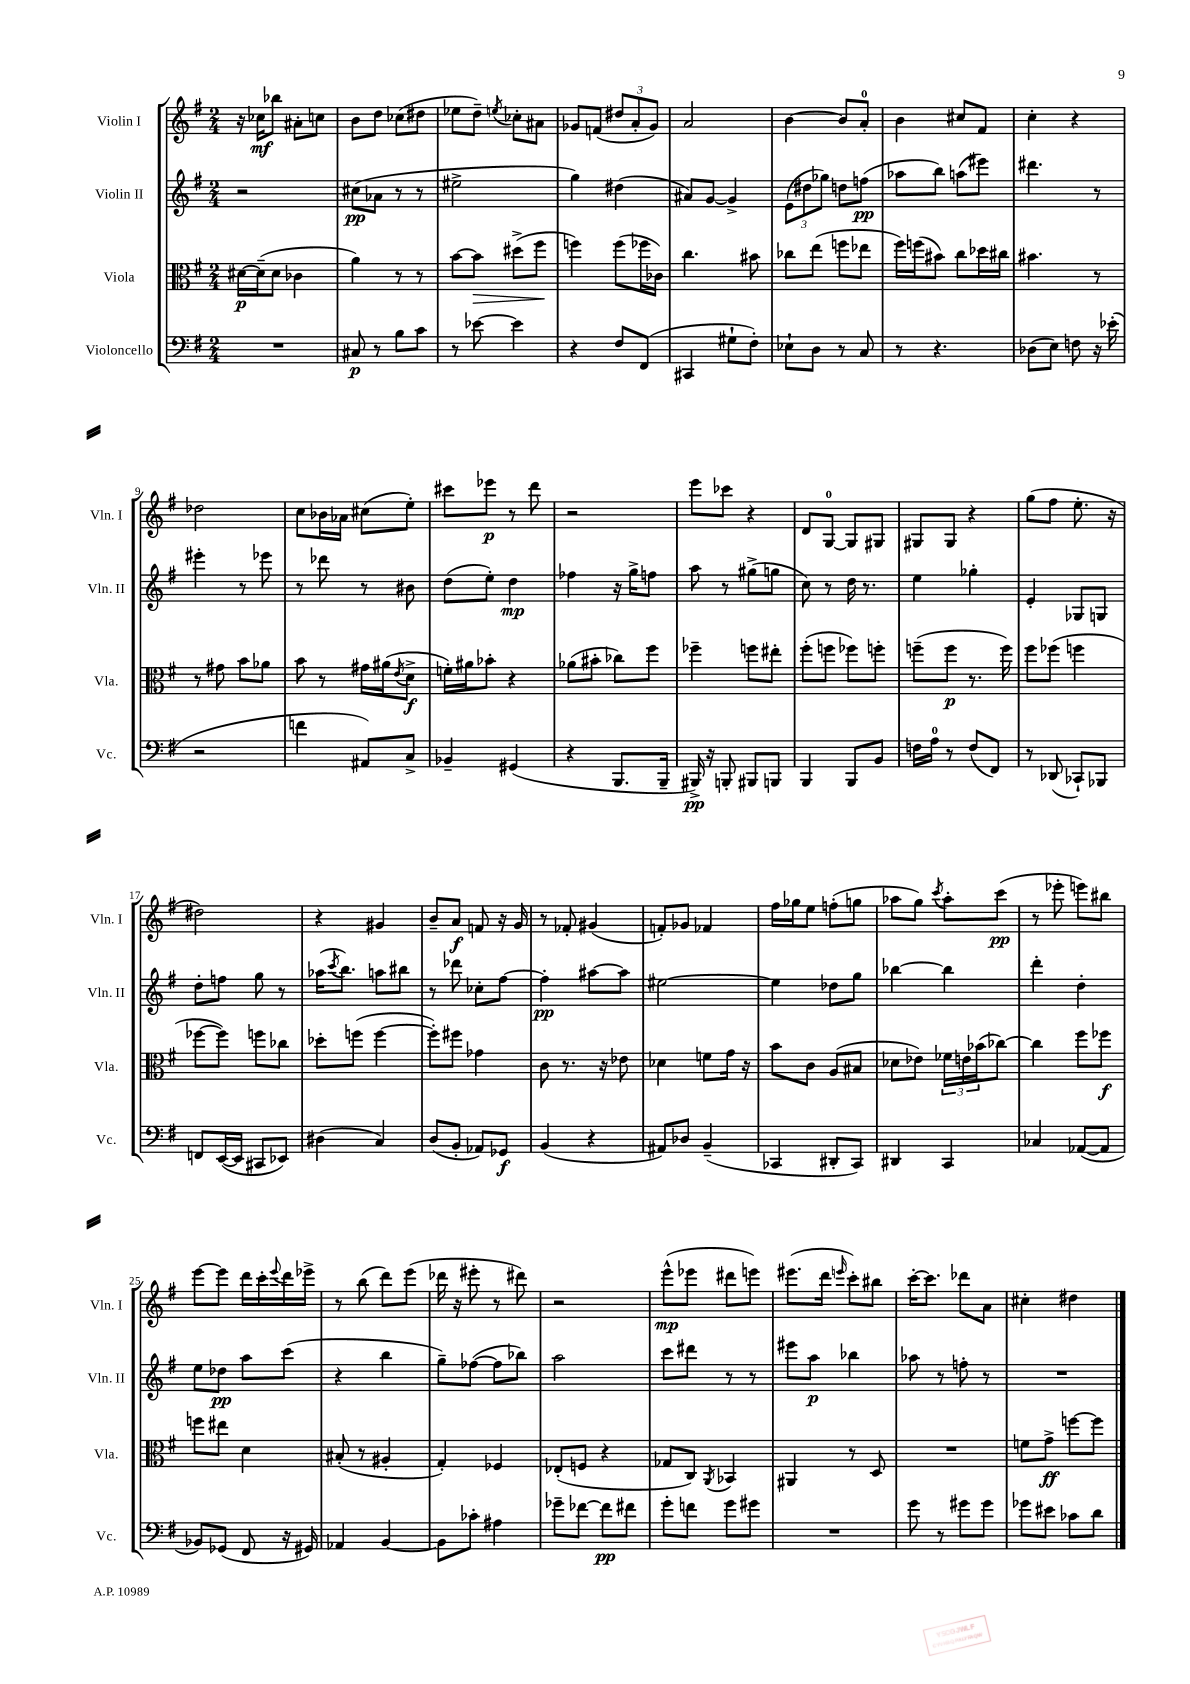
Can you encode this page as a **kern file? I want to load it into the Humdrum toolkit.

**kern	**dynam	**kern	**dynam	**kern	**dynam	**kern	**dynam
*part4	*part4	*part3	*part3	*part2	*part2	*part1	*part1
*staff4	*staff4	*staff3	*staff3	*staff2	*staff2	*staff1	*staff1
*I"Violoncello	*	*I"Viola	*	*I"Violin II	*	*I"Violin I	*
*I'Vc.	*	*I'Vla.	*	*I'Vln. II	*	*I'Vln. I	*
*clefF4	*	*clefC3	*	*clefG2	*	*clefG2	*
*k[f#]	*	*k[f#]	*	*k[f#]	*	*k[f#]	*
*M2/4	*	*M2/4	*	*M2/4	*	*M2/4	*
=1	=1	=1	=1	=1	=1	=1	=1
2r	.	[16d#X\LL	p	2r	.	16r	.
.	.	(16d#~\J]	.	.	.	16cc-X\KL	mf
.	.	8d#\J	.	.	.	8bb-X\J	.
.	.	4c-X\	.	.	.	8a#X'\L	.
.	.	.	.	.	.	8ccn\J	.
=2	=2	=2	=2	=2	=2	=2	=2
8C#X/	p	4a\)	.	(8cc#X\L	pp	8b\L	.
8r	.	.	.	8a-X\J	.	8dd\J	.
8B\L	.	8r	.	8r	.	(8cc-X\L	.
8c\J	.	8r	.	8r	.	8dd#X\J	.
=3	=3	=3	=3	=3	=3	=3	=3
8r	.	[8b\L	.	2ee#X^\	.	8ee-X\L	.
!	!	!	!LO:HP:b	!	!	!	!
[8e-X\	.	8b\J]	>	.	.	8dd~\J)	.
.	.	.	.	.	.	8qeen/	.
4e-\]	.	(8dd#X^\L	.	.	.	8cc-X'\L	.
.	.	8ff#\J	.	.	.	8a#X\J	.
.	.	.	]	.	.	.	.
=4	=4	=4	=4	=4	=4	=4	=4
4r	.	4ffn\)	.	4gg\)	.	8g-X/L	.
.	.	.	.	.	.	(8fn/J	.
8F#/L	.	(8ff\L	.	(4dd#X\	.	12dd#X/L	.
.	.	.	.	.	.	12a'/	.
(8FF#/J	.	16ff-X\L	.	.	.	.	.
.	.	.	.	.	.	12g-/J)	.
.	.	16c-X\JJ)	.	.	.	.	.
=5	=5	=5	=5	=5	=5	=5	=5
4CC#X/	.	4.cc\	.	8a#X/L)	.	2a/	.
.	.	.	.	[8g/J	.	.	.
8G#X`\L	.	.	.	4g^/]	.	.	.
8F#'\J)	.	8b#X\	.	.	.	.	.
=6	=6	=6	=6	=6	=6	=6	=6
8E-X`\L	.	8cc-X\L	.	(12e\L	.	[4b\	.
.	.	.	.	12dd#X\	.	.	.
8D\J	.	(8ee\J	.	.	.	.	.
.	.	.	.	12gg-X\J)	.	.	.
8r	.	8ffn\L	.	8ddn\L	.	8b/L]	.
8C/	.	8ee-X\J	.	(8ffn\J	pp	8a'/J	.
=7	=7	=7	=7	=7	=7	=7	=7
8r	.	16ff#\LL)	.	8aa-X\L	.	4b\	.
.	.	(16ffn\J	.	.	.	.	.
4.r	.	8b#X\J)	.	8bb\J)	.	.	.
.	.	8cc\L	.	(8aan\L	.	8cc#X/L	.
.	.	16dd-X\L	.	8eee#X\J)	.	8f#/J	.
.	.	16cc#X\JJ	.	.	.	.	.
=8	=8	=8	=8	=8	=8	=8	=8
(8D-X\L	.	4.b#X\	.	4.ddd#X\	.	4cc'\	.
8E\J)	.	.	.	.	.	.	.
8Fn\	.	.	.	.	.	4r	.
16r	.	8r	.	8r	.	.	.
(16e-X'\	.	.	.	.	.	.	.
!!LO:LB:g=z
=9	=9	=9	=9	=9	=9	=9	=9
2r	.	8r	.	4eee#X'\	.	2dd-X\	.
.	.	8g#X\	.	.	.	.	.
.	.	8b\L	.	8r	.	.	.
.	.	8a-X\J	.	8eee-X\	.	.	.
=10	=10	=10	=10	=10	=10	=10	=10
4fn\	.	8b\	.	8r	.	8cc\L	.
.	.	8r	.	8ddd-X\	.	16b-X\L	.
.	.	.	.	.	.	16a-X\JJ	.
8AA#X/L)	.	16g#X\LL	.	8r	.	(8cc#X\L	.
.	.	(16a#X\J	.	.	.	.	.
.	.	8qe/	.	.	.	.	.
8C^/J	.	8d^\J	f	8b#X\	.	8ee'\J)	.
=11	=11	=11	=11	=11	=11	=11	=11
4BB-X~/	.	16fn'\LL)	.	(8dd\L	.	8ccc#X\L	.
.	.	16a#X\J	.	.	.	.	.
.	.	8b-X'\J	.	8ee'\J)	.	8eee-X\J	p
(4GG#X/	.	4r	.	4dd\	mp	8r	.
.	.	.	.	.	.	8ddd\	.
=12	=12	=12	=12	=12	=12	=12	=12
4r	.	(8a-X\L	.	4ff-X\	.	2r	.
.	.	8b#X'\J	.	.	.	.	.
8.BBB/L	.	8cc-X\L)	.	16r	.	.	.
.	.	.	.	16gg^\KL	.	.	.
.	.	8ff#\J	.	8ffn\J	.	.	.
16BBB~/Jk	.	.	.	.	.	.	.
=13	=13	=13	=13	=13	=13	=13	=13
16BBB#X^/)	pp	4ff-X~\	.	8aa\	.	8eee\L	.
16r	.	.	.	.	.	.	.
8BBBn'/	.	.	.	8r	.	8ccc-X\J	.
8BBB#X/L	.	8ffn\L	.	(8gg#X^\L	.	4r	.
8BBBn/J	.	8ee#X'\J	.	8ggn\J	.	.	.
=14	=14	=14	=14	=14	=14	=14	=14
4BBB/	.	(8ff#'\L	.	8cc\)	.	8d/L	.
.	.	8ffn\J	.	8r	.	[8G/J	.
8BBB/L	.	8ff-X\L)	.	16dd\	.	8G/L]	.
.	.	.	.	8.r	.	.	.
8BB/J	.	8ffn'\J	.	.	.	8G#X/J	.
=15	=15	=15	=15	=15	=15	=15	=15
16Fn\LL	.	(8ffn~\L	.	4ee\	.	8G#X/L	.
16A\JJ	.	.	.	.	.	.	.
8r	.	8ff\J	p	.	.	8G#/J	.
(8F/L	.	8.r	.	4gg-X'\	.	4r	.
8FF#/J)	.	.	.	.	.	.	.
.	.	16ff\)	.	.	.	.	.
=16	=16	=16	=16	=16	=16	=16	=16
8r	.	8ff#\L	.	4e'/	.	(8gg\L	.
(8DD-X/	.	(8ff-X\J	.	.	.	8ff#\J	.
8CC-X`/L)	.	4ffn\	.	8G-X/L	.	8.ee'\	.
8BBB-X/J	.	.	.	8Gn/J	.	.	.
.	.	.	.	.	.	16r	.
!!LO:LB:g=z
=17	=17	=17	=17	=17	=17	=17	=17
8FFn/L	.	[8ff-X\L	.	8dd'\L	.	2dd#X\)	.
([16EE/L	.	8ff-\J])	.	8ffn\J	.	.	.
16EE/JJ]	.	.	.	.	.	.	.
8CC#X/L	.	8ffn\L	.	8gg\	.	.	.
8EE-X/J)	.	8cc-X\J	.	8r	.	.	.
=18	=18	=18	=18	=18	=18	=18	=18
(4D#X\	.	8dd-X'\L	.	(16aa-X\KL	.	4r	.
.	.	.	.	8qccc/	.	.	.
.	.	.	.	8.bb\J)	.	.	.
.	.	(8ffn\J	.	.	.	.	.
4C/)	.	[4ff\	.	8aan\L	.	4g#X/	.
.	.	.	.	8bb#X\J	.	.	.
=19	=19	=19	=19	=19	=19	=19	=19
(8D/L	.	8ff'\L])	.	8r	.	8b~/L	.
8BB'/J	.	8ff#X\J	.	8ddd-X\	.	8a/J	f
8AA-X/L)	.	4g-X\	.	8cc-X'\L	.	8fn/	.
8GG-X/J	f	.	.	[8ff#\J	.	16r	.
.	.	.	.	.	.	16g/	.
=20	=20	=20	=20	=20	=20	=20	=20
(4BB/	.	8c\	.	4ff#'\]	pp	8r	.
.	.	8.r	.	.	.	8f-X'/	.
4r	.	.	.	[8aa#X\L	.	(4g#X/	.
.	.	16r	.	.	.	.	.
.	.	8e-X\	.	8aa#\J]	.	.	.
=21	=21	=21	=21	=21	=21	=21	=21
8AA#X/L)	.	4d-X\	.	[2ee#X\	.	8fn'/L)	.
8D-X/J	.	.	.	.	.	8g-X/J	.
(4BB~/	.	8fn\L	.	.	.	4f-X/	.
.	.	16g\Jk	.	.	.	.	.
.	.	16r	.	.	.	.	.
=22	=22	=22	=22	=22	=22	=22	=22
4CC-X/	.	8b\L	.	4ee#\]	.	16ff#\LL	.
.	.	.	.	.	.	16gg-X\J	.
.	.	8c\J	.	.	.	8ee\J	.
8DD#X'/L	.	(8A/L	.	8dd-X\L	.	(8ffn'\L	.
8CC-/J)	.	8B#X/J	.	8gg\J	.	8ggn\J	.
=23	=23	=23	=23	=23	=23	=23	=23
4DD#X/	.	8d-X\L	.	[4bb-X\	.	8aa-X\L	.
.	.	8e-X\J)	.	.	.	8gg\J)	.
.	.	.	.	.	.	8qccc/	.
4CC/	.	24f-X\LL	.	4bb-\]	.	8aa-'\L	.
.	.	24en\	.	.	.	.	.
.	.	(24b-X\J	.	.	.	.	.
.	.	[8cc-X\J)	.	.	.	(8ccc\J	pp
=24	=24	=24	=24	=24	=24	=24	=24
4C-X/	.	4cc-\]	.	4ddd'\	.	8r	.
.	.	.	.	.	.	8eee-X'\	.
([8AA-X/L	.	8ff#\L	.	4dd'\	.	8eeen\L)	.
8AA-/J]	.	8ff-X\J	f	.	.	8bb#X\J	.
!!LO:LB:g=z
=25	=25	=25	=25	=25	=25	=25	=25
8BB-X/L)	.	8ffn\L	.	8ee\L	.	[8eee\L	.
(8GG-X/J	.	8ee#X\J	.	8dd-X\J	pp	8eee\J]	.
8FF#/	.	4d\	.	8aa\L	.	16ddd\LL	.
.	.	.	.	.	.	16ccc'\	.
.	.	.	.	.	.	8qqeee/	.
16r	.	.	.	(8ccc\J	.	16ddd\	.
16GG#X/)	.	.	.	.	.	16eee-X^\JJ	.
=26	=26	=26	=26	=26	=26	=26	=26
4AA-X/	.	(8B#X'/	.	4r	.	8r	.
.	.	8r	.	.	.	(8bb\	.
[4BB/	.	4A#X'/	.	4bb\	.	8ddd\L)	.
.	.	.	.	.	.	(8eee\J	.
=27	=27	=27	=27	=27	=27	=27	=27
8BB\L]	.	4G'/)	.	8gg~\L)	.	16ddd-X\	.
.	.	.	.	.	.	16r	.
8c-X'\J	.	.	.	([8ff-X\J	.	8eee#X'\	.
4A#X\	.	4F-X/	.	8ff-\L]	.	8r	.
.	.	.	.	8bb-X\J)	.	8ddd#X\)	.
=28	=28	=28	=28	=28	=28	=28	=28
8g-X~\L	.	(8E-X'/L	.	2aa\	.	2r	.
[8f-X\J	.	8Fn/J	.	.	.	.	.
8f-\L]	pp	4r	.	.	.	.	.
8f#X\J	.	.	.	.	.	.	.
=29	=29	=29	=29	=29	=29	=29	=29
8g'\L	.	8G-X/L	.	8ccc\L	.	(8eee^^\L	mp
8fn\J	.	8C/J)	.	8ddd#X\J	.	8eee-X\J	.
.	.	8qAA/	.	.	.	.	.
8g\L	.	4BB-X/	.	8r	.	8ddd#X\L	.
8g#X\J	.	.	.	8r	.	8eeen\J)	.
=30	=30	=30	=30	=30	=30	=30	=30
2r	.	4AA#X/	.	8eee#X\L	.	(8.eee#X\L	.
.	.	.	.	8aa\J	p	.	.
.	.	.	.	.	.	16ddd\Jk	.
.	.	.	.	.	.	16qqeeen/	.
.	.	8r	.	4bb-X\	.	8ccc'\L)	.
.	.	8D/	.	.	.	8bb#X\J	.
=31	=31	=31	=31	=31	=31	=31	=31
8g\	.	2r	.	8aa-X\	.	[16ccc'\KL	.
.	.	.	.	.	.	8.ccc\J]	.
8r	.	.	.	8r	.	.	.
8g#X\L	.	.	.	8ffn'\	.	8ddd-X\L	.
8g#\J	.	.	.	8r	.	8a\J	.
=32	=32	=32	=32	=32	=32	=32	=32
8g-X\L	.	8fn\L	.	2r	.	4cc#X'\	.
8e#X\J	.	8g^\J	ff	.	.	.	.
8c-X\L	.	[8ffn\L	.	.	.	4dd#X\	.
8d\J	.	8ff\J]	.	.	.	.	.
==	==	==	==	==	==	==	==
*-	*-	*-	*-	*-	*-	*-	*-
